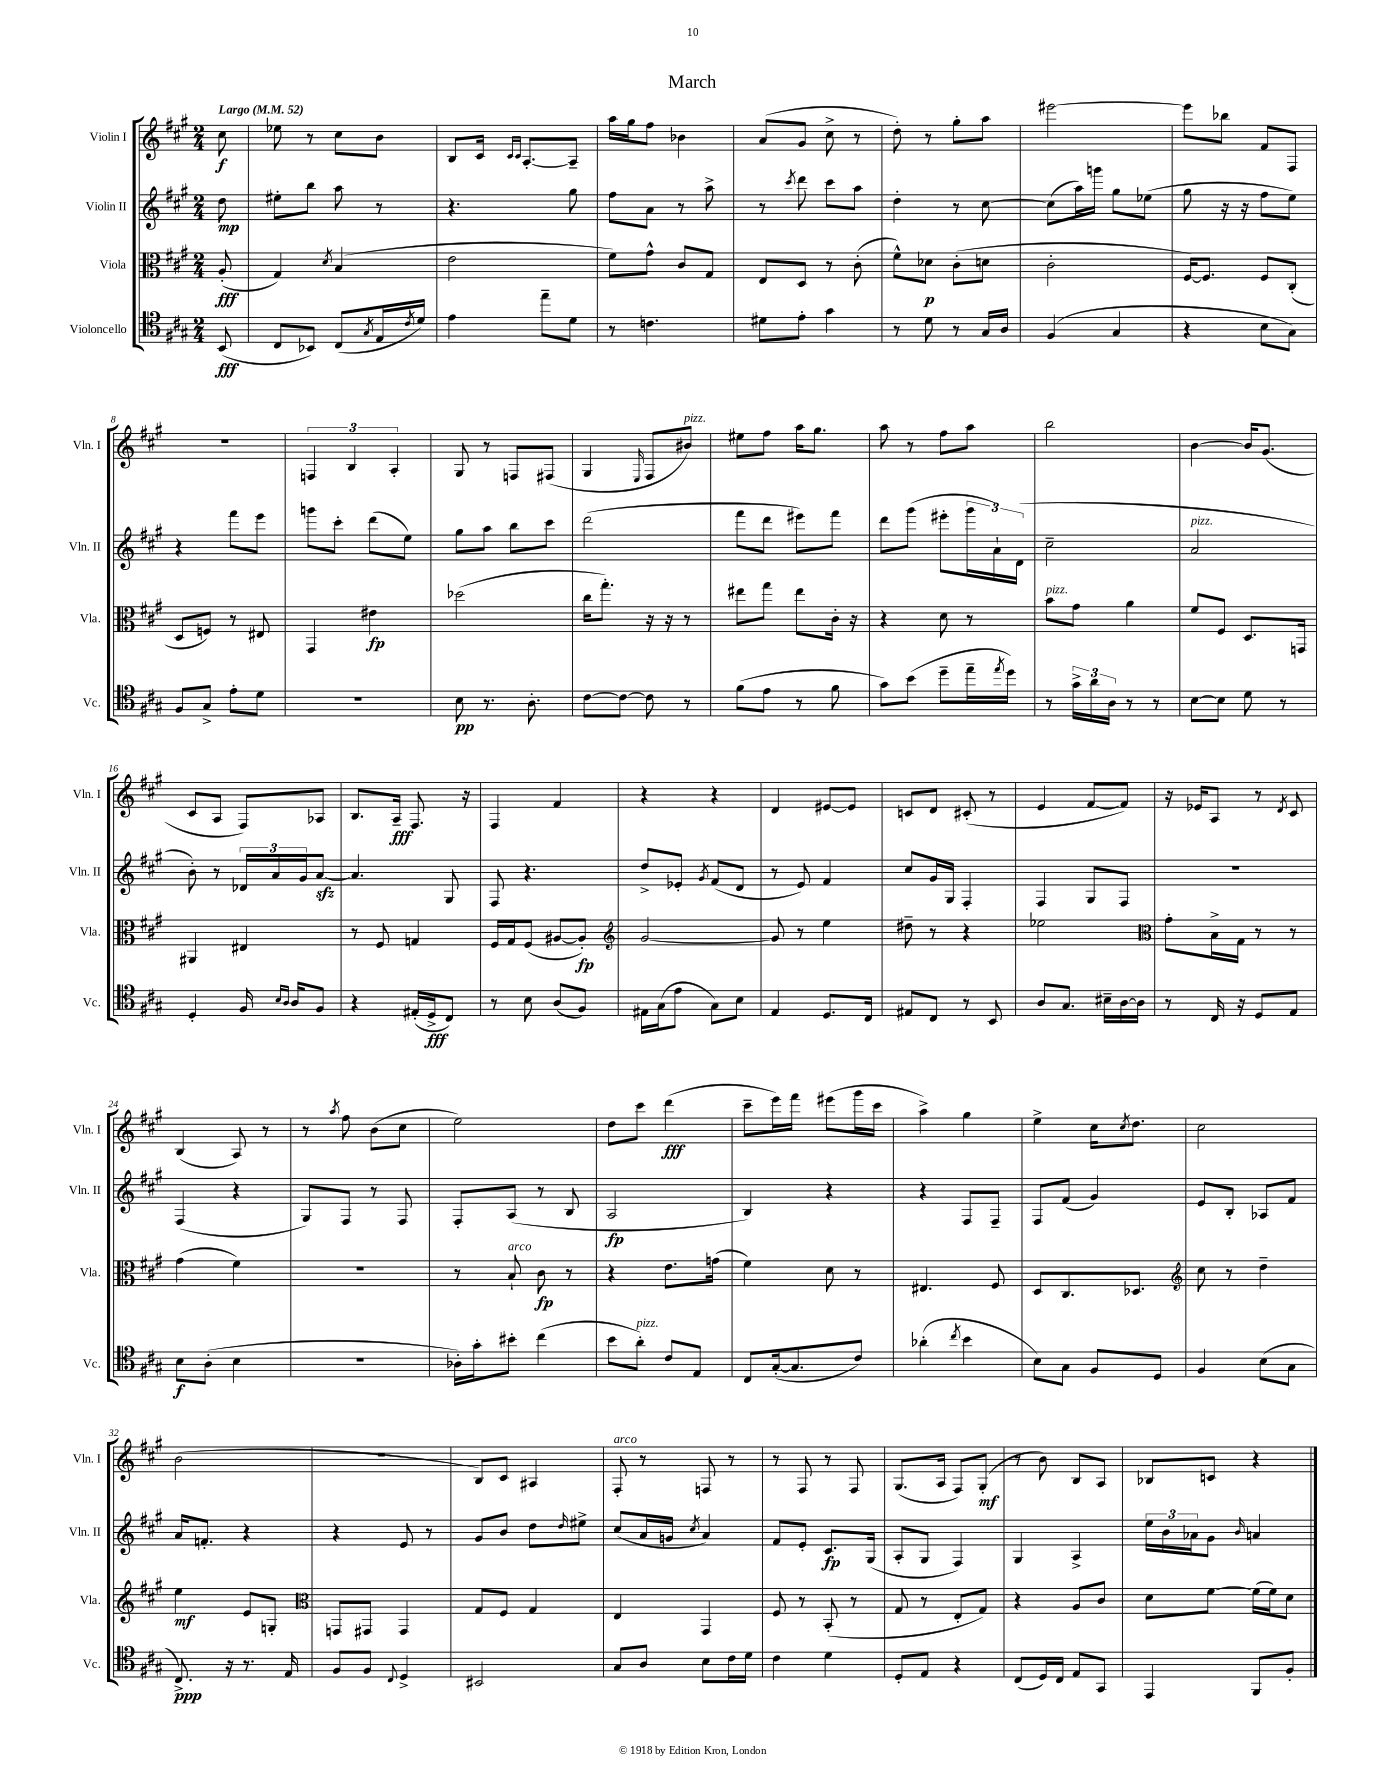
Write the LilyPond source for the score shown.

\header { title = "March" }
<<
\new StaffGroup <<
\new Staff = "s0" \with { instrumentName = "Violin I" shortInstrumentName = "Vln. I" } {
    \clef treble \key a \major \numericTimeSignature \time 2/4 \partial 8 \tempo "Largo" 4 = 52
    cis''8\f |
    ees''8 r8 cis''8 b'8 |
    b8 cis'16 \grace { cis'16 cis'16 } a8.~-. a8-- |
    a''16 gis''16 fis''8 bes'4 |
    a'8( gis'8 cis''8-> r8 |
    d''8-.) r8 gis''8-. a''8 |
    eis'''2~ |
    eis'''8 bes''8 fis'8 fis8 |
    r2 |
    \tuplet 3/2 { f4 b4 a4-. } |
    gis8 r8 f8 fis8( |
    gis4 \grace { e16 } fis8 bis'8^\markup { \italic "pizz." }) |
    eis''8 fis''8 a''16 gis''8. |
    a''8 r8 fis''8 a''8 |
    b''2 |
    b'4~ b'16 gis'8.( |
    cis'8 a8 fis8) aes8 |
    b8. a16--\fff fis8. r16 |
    fis4 fis'4 |
    r4 r4 |
    d'4 eis'8~ eis'8 |
    c'8 d'8 cis'8-.( r8 |
    e'4 fis'8~ fis'8) |
    r16 ees'16 a8 r8 \acciaccatura { d'8 } cis'8 |
    b4( a8) r8 |
    r8 \acciaccatura { a''8 } fis''8 b'8( cis''8 |
    e''2) |
    d''8 cis'''8 d'''4\fff( |
    cis'''8-- e'''16) fis'''16 eis'''8( gis'''16 cis'''16 |
    a''4->) gis''4 |
    e''4-> cis''16 \acciaccatura { cis''8 } d''8. |
    cis''2 |
    b'2( |
    R2 |
    b8) cis'8 ais4 |
    fis8-.^\markup { \italic "arco" } r8 f8 r8 |
    r8 fis8 r8 fis8 |
    gis8.( a16 fis8) gis8-.\mf( |
    r8 b'8) b8 a8 |
    bes8 c'8 r4 \bar "|." |
}
\new Staff = "s1" \with { instrumentName = "Violin II" shortInstrumentName = "Vln. II" } {
    \clef treble \key a \major \numericTimeSignature \time 2/4 \partial 8
    d''8\mp |
    eis''8-. b''8 a''8 r8 |
    r4. gis''8 |
    fis''8 a'8 r8 a''8-> |
    r8 \acciaccatura { cis'''8 } d'''8 cis'''8 a''8 |
    d''4-. r8 cis''8~ |
    cis''8( a''16) g'''16 gis''8 ees''8( |
    gis''8 r16 r16 fis''8 e''8) |
    r4 fis'''8 e'''8 |
    g'''8 cis'''8-. d'''8( e''8) |
    gis''8 a''8 b''8 cis'''8 |
    d'''2( |
    fis'''8 d'''8 eis'''8) fis'''8 |
    d'''8 gis'''8( eis'''8-. \tuplet 3/2 { gis'''16 a'16-!) d'16( } |
    cis''2-- |
    a'2^\markup { \italic "pizz." } |
    b'8-.) r8 \tuplet 3/2 { des'16 a'16 gis'16 } a'8~\sfz |
    a'4. gis8 |
    fis8 r4. |
    d''8-> ees'8-. \acciaccatura { gis'8 } fis'8( d'8 |
    r8 e'8) fis'4 |
    cis''8 gis'16 gis16 fis4-. |
    fis4 gis8 fis8 |
    R2 |
    fis4( r4 |
    gis8) fis8 r8 fis8 |
    fis8-. a8( r8 b8 |
    a2\fp |
    b4) r4 |
    r4 fis8 fis8-- |
    fis8 fis'8( gis'4) |
    e'8 b8-. aes8 fis'8 |
    a'16 f'8.-. r4 |
    r4 e'8 r8 |
    gis'8 b'8 d''8 \grace { d''16 } eis''8-> |
    cis''8( a'16 g'16 \acciaccatura { cis''8 } a'4) |
    fis'8 e'8-. cis'8.\fp gis16( |
    a8-. gis8 fis4) |
    gis4 a4-> |
    \tuplet 3/2 { e''16 b'16 aes'16 } gis'8 \grace { b'16 } a'4 \bar "|." |
}
\new Staff = "s2" \with { instrumentName = "Viola" shortInstrumentName = "Vla." } {
    \clef alto \key a \major \numericTimeSignature \time 2/4 \partial 8
    a8-.\fff( |
    gis4) \acciaccatura { d'8 } b4( |
    e'2 |
    fis'8) gis'8-^ cis'8 gis8 |
    e8 d8 r8 cis'8-.( |
    fis'8-^) des'8\p cis'8-.( d'8 |
    cis'2-. |
    fis16~) fis8. fis8 cis8-.( |
    d8 f8) r8 eis8 |
    gis,4 eis'4\fp |
    des''2( |
    cis''16 gis''8.-.) r16 r16 r8 |
    eis''8 gis''8 eis''8 cis'16-. r16 |
    r4 d'8 r8 |
    b'8^\markup { \italic "pizz." } gis'8 a'4 |
    fis'8 fis8 d8. g,16 |
    ais,4 eis4 |
    r8 fis8 g4 |
    fis16 gis16 fis8( ais8~ ais8-.\fp) |
    \clef treble gis'2~ |
    gis'8 r8 e''4 |
    dis''8-- r8 r4 |
    ees''2 |
    \clef alto gis'8-. b16-> gis16 r8 r8 |
    gis'4( fis'4) |
    R2 |
    r8 b8-!^\markup { \italic "arco" } cis'8\fp r8 |
    r4 e'8. g'16( |
    fis'4) d'8 r8 |
    eis4. fis8 |
    d8 cis8. des8. |
    \clef treble cis''8 r8 d''4-- |
    e''4\mf e'8 g8-. |
    \clef alto g,8 gis,8 gis,4 |
    gis8 fis8 gis4 |
    e4 gis,4 |
    fis8 r8 b,8-.( r8 |
    gis8 r8 e8-. gis8) |
    r4 a8 cis'8 |
    d'8 fis'8~ fis'16( fis'16) d'8 \bar "|." |
}
\new Staff = "s3" \with { instrumentName = "Violoncello" shortInstrumentName = "Vc." } {
    \clef tenor \key a \major \numericTimeSignature \time 2/4 \partial 8
    b,8\fff( |
    cis8 bes,8) cis8( \acciaccatura { gis8 } e16 \acciaccatura { cis'8 } d'16) |
    e'4 e''8-- d'8 |
    r8 c'4. |
    dis'8 e'8-. gis'4 |
    r8 d'8 r8 gis16 a16 |
    fis4( gis4 |
    r4 b8 gis8) |
    fis8 gis8-> e'8-. d'8 |
    R2 |
    b8\pp r8. a8.-. |
    cis'8~ cis'8~ cis'8 r8 |
    fis'8( e'8 r8 fis'8 |
    gis'8) b'8( d''8-- e''16-- \acciaccatura { e''8 } d''16) |
    r8 \tuplet 3/2 { gis'16-> a'16 a16 } r8 r8 |
    b8~ b8 d'8 r8 |
    d4-. fis16 \grace { b16 a16 } a16 fis8 |
    r4 eis16-.( d16->\fff cis8) |
    r8 b8 a8( fis8) |
    eis16 gis16( e'8 gis8) b8 |
    e4 d8. cis16 |
    eis8 cis8 r8 b,8 |
    a8 gis8. bis16-- a16~ a16 |
    r8 cis16 r16 d8 e8 |
    b8\f a8-.( b4 |
    R2 |
    aes16-.) gis'16-. bis'8-. cis''4( |
    b'8 a'8-.^\markup { \italic "pizz." }) cis'8 e8 |
    cis8 gis16~-.( gis8. cis'8) |
    aes'4-.( \acciaccatura { cis''8 } b'4 |
    b8) gis8 fis8 d8 |
    fis4 b8( gis8 |
    cis8.->\ppp) r16 r8. e16 |
    fis8 fis8 \appoggiatura { cis8 } d4-> |
    bis,2 |
    gis8 a8 b8 cis'16 d'16 |
    cis'4 d'4 |
    d8-. e8 r4 |
    cis8( d16) cis16 e8 gis,8 |
    e,4 fis,8 fis8-. \bar "|." |
}
>>
>>
